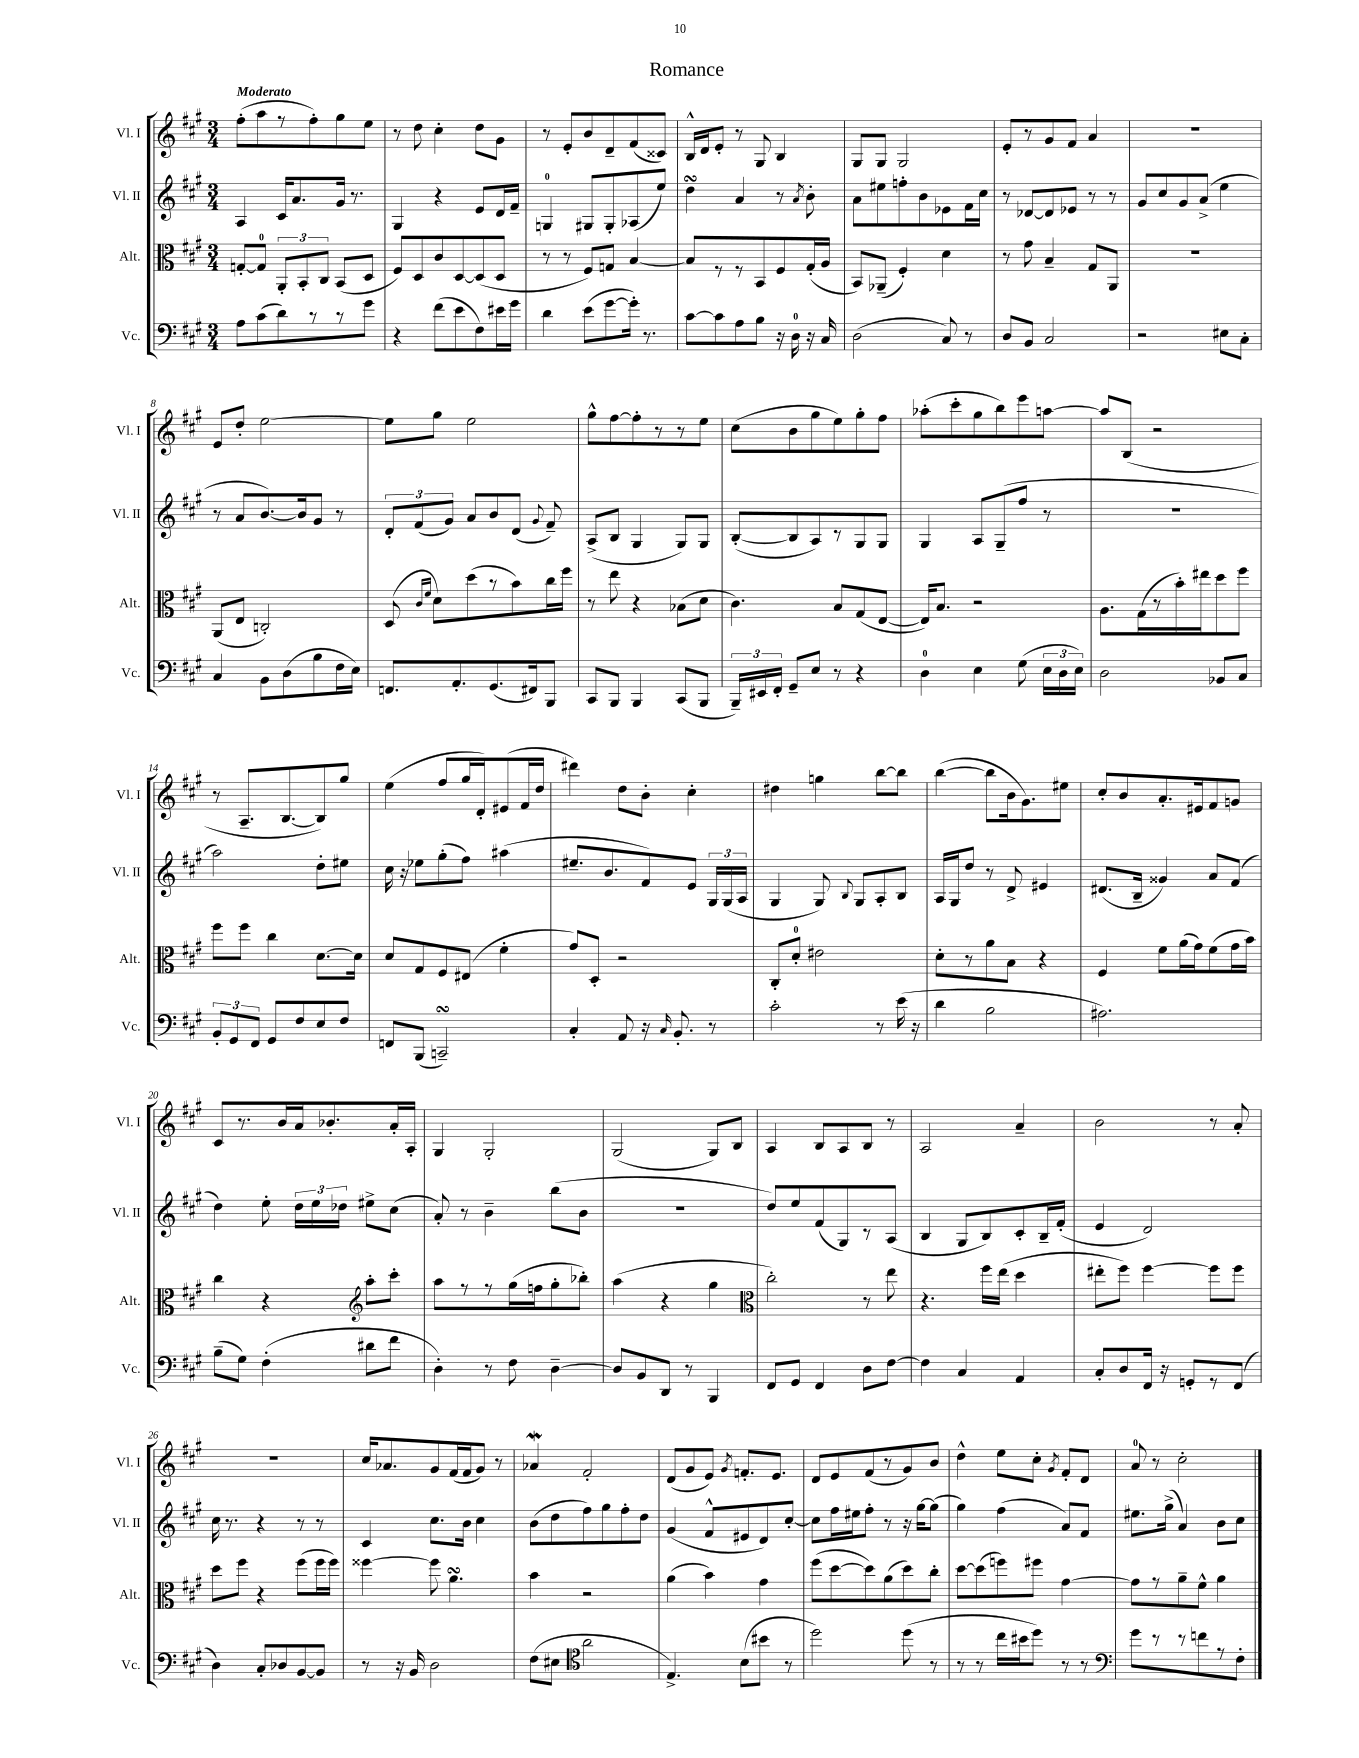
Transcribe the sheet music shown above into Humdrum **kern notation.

**kern	**kern	**kern	**kern
*staff4	*staff3	*staff2	*staff1
*clefF4	*clefC3	*clefG2	*clefG2
*k[f#c#g#]	*k[f#c#g#]	*k[f#c#g#]	*k[f#c#g#]
*M3/4	*M3/4	*M3/4	*M3/4
8A	[8G'	4A	(8ff#'
(8c#	8G]	.	8aa
8d)	12AA'	16c#	8r
.	.	8.a	.
.	12BB'	.	.
8r	.	.	8ff#')
.	12C#	.	.
8r	(8BB	16g#	8gg#
.	.	8.r	.
8g#	8D	.	8ee
=	=	=	=
4r	8F#)	4G#	8r
.	8D	.	8dd
(8f#	8c#	4r	4cc#'
8e	[8D	.	.
8F#)	(8D]	8e	8dd
16e#	8D	16d	8g#
16g#	.	16f#~	.
=	=	=	=
4d	8r	4G	8r
.	8r	.	8e'
(8e	8F#)	8G#	8b
[8g#	8G	8G#'	8d~
16g#'])	[4B	(8A-	(8f#
8.r	.	.	.
.	.	8ee)	8c##)
=	=	=	=
[8c#	8B]	4dd	16B^^
.	.	.	16d
8c#]	8r	.	8e'
8A	8r	4a	8r
8B	8BB	.	8G#
16r	8F#	8r	4B
16D	.	.	.
.	.	8qa	.
16r	(16G#'	8b'	.
16C#	16A	.	.
=	=	=	=
(2D	8BB)	8a	8G#
.	(8AA-~	8ee#	8G#
.	4F#')	8ff'	2G#
.	.	8b	.
8C#)	4d	8e-	.
8r	.	16f#	.
.	.	16cc#	.
=	=	=	=
8D	8r	8r	8e'
8BB	8g#	[8d-	8r
2C#	4B~	8d-]	8g#
.	.	8e-	8f#
.	8G#	8r	4a
.	8AA	8r	.
=	=	=	=
2r	2.r	8g#	2.r
.	.	8cc#	.
.	.	8g#	.
.	.	(8a^	.
8E#	.	4ee	.
8C#'	.	.	.
=	=	=	=
4C#	(8AA	8r	8e
.	8E	8a	8dd'
8BB	2C')	[8.b)	[2ee
(8D	.	.	.
.	.	16b]	.
8B	.	8g#	.
16F#	.	8r	.
16E)	.	.	.
=	=	=	=
8.FF	(8D	12d'	8ee]
.	.	(12f#	.
.	16qqc#	.	.
.	16qqf#	.	.
.	8d)	.	8gg#
.	.	12g#)	.
8.AA'	.	.	.
.	(8dd	8a	2ee
(8.GG#	8r	8b	.
.	8b)	(8d	.
16FF#)	.	.	.
.	.	8qqg#	.
8BBB	16cc#	8f#~)	.
.	16ff#	.	.
=	=	=	=
8CC#	8r	(8A^	8gg#^^
8BBB	8ee	8B	[8ff#
4BBB	4r	4G#	8ff#']
.	.	.	8r
(8CC#	(8B-	8G#)	8r
8BBB	8d	8G#	8ee
=	=	=	=
24BBB~)	4.c#)	([8B'	(8cc#
24EE#	.	.	.
24FF#'	.	.	.
8GG#~	.	8B]	8b
8E	.	8A)	8gg#
8r	8B	8r	8ee)
4r	(8G#	8G#	8gg#'
.	[8E	8G#	8ff#
=	=	=	=
4D	16E])	4G#	(8aa-'
.	8.B	.	.
.	.	.	8ccc#'
4E	2r	8A	8gg#
.	.	(8G#~	8bb)
(8G#	.	8ff#	8eee
24E	.	8r	[8aa
24D	.	.	.
24E)	.	.	.
=	=	=	=
2D	8.A	2.r	8aa]
.	.	.	(8B
.	(16G#	.	.
.	8r	.	2r
.	16b')	.	.
.	16ee#	.	.
8BB-	8dd	.	.
8C#	8ff#	.	.
=	=	=	=
12BB'	8ff#	2aa)	8r
12GG#	.	.	.
.	8ff#	.	8.A~
12FF#	.	.	.
8GG#	4cc#	.	.
.	.	.	[8.B
8F#	.	.	.
8E	[8.d	8dd'	8B])
8F#	.	8ee#	8gg#
.	16d]	.	.
=	=	=	=
8FF	8d	16cc#	(4ee
.	.	16r	.
(8BBB	8G#	8ee-	.
2CC~)	8F#	(8gg#'	8ff#
.	(8E#	8ff#)	16gg#
.	.	.	16d')
.	4f#'	(4aa#	(8e#
.	.	.	16f#
.	.	.	16dd
=	=	=	=
4C#'	8g#)	8.ee#~	4ddd#)
.	8D'	.	.
.	.	8.b	.
8AA	2r	.	8dd
16r	.	8f#)	8b'
16qqC#	.	.	.
8.BB'	.	.	.
.	.	8e	4cc#'
8r	.	24G#	.
.	.	(24G#	.
.	.	24A	.
=	=	=	=
2c#'	8C#'	4G#	4dd#
.	8d'	.	.
.	2e#	8G#)	4gg
.	.	8qqB	.
.	.	8G#	.
8r	.	8A'	[8bb
(16e	.	8B	8bb]
16r	.	.	.
=	=	=	=
4d	8d'	16A	([4bb
.	.	16G#	.
.	8r	8dd	.
2B	8a	8r	8bb]
.	8B	8d^	16b
.	.	.	8.g#)
.	4r	4e#	.
.	.	.	8ee#
=	=	=	=
2.A#)	4F#	(8.d#	8cc#'
.	.	.	8b
.	.	16B~	.
.	8f#	4g##)	8.a'
.	(16a	.	.
.	16g#)	.	16e#
.	(8f#	8a	8f#
.	16g#	(8f#	8g
.	16b)	.	.
=	=	=	=
(8B~	4cc#	4dd)	8c#
8G#)	.	.	8.r
(4F#'	4r	8ee'	.
.	.	.	16b
.	.	24dd	16a
.	.	24ee	.
.	.	.	8.b-'
.	.	24dd-	.
*	*clefG2	*	*
8d#	8aa'	8ee#^	.
8f#	8ccc#'	(8cc#	16a'
.	.	.	16A'
=	=	=	=
4D')	8aa	8a')	4G#
.	8r	8r	.
8r	8r	4b~	2G#'
8F#	(16gg#	.	.
.	16ff	.	.
[4D~	8gg#'	(8bb	.
.	8bb-')	8b	.
=	=	=	=
8D]	(4aa	2.r	(2G#
8BB	.	.	.
8DD	4r	.	.
8r	.	.	.
4BBB	4gg#	.	8G#)
.	.	.	8B
=	=	=	=
*	*clefC3	*	*
8FF#	2cc#')	8dd)	4A
8GG#	.	8ee	.
4FF#	.	(8f#	8B
.	.	8G#)	8A
8D	8r	8r	8B
[8F#	8ee	(8A	8r
=	=	=	=
4F#]	4.r	4B	2A
4C#	.	8G#	.
.	16ff#	8B)	.
.	(16ee	.	.
4AA	4dd	8c#'	4a~
.	.	16B~	.
.	.	(16f#'	.
=	=	=	=
8C#'	8ee#'	4e	2b
8D	8ff#)	.	.
16FF#	[4ff#	2d)	.
16r	.	.	.
8GG'	.	.	.
8r	8ff#]	.	8r
(8FF#	8ff#	.	8a'
=	=	=	=
4D)	8dd	16cc#	2.r
.	.	8.r	.
.	8ff#	.	.
8C#'	4r	4r	.
8D-	.	.	.
[8BB	(8ff#	8r	.
8BB]	16ff#	8r	.
.	16ff#)	.	.
=	=	=	=
8r	[4ff##	4c#	16cc#
.	.	.	8.a-
16r	.	.	.
16BB	.	.	.
2D	8ff##]	8.cc#	8g#
.	4.a	.	(16f#
.	.	16b	16f#
.	.	4cc#	8g#)
.	.	.	8r
=	=	=	=
(8F#	4b	(8b	4a-
8E#	.	8dd	.
*clefC4	*	*	*
2a	2r	8ff#)	2f#'
.	.	8gg#	.
.	.	8ff#'	.
.	.	8dd	.
=	=	=	=
4.E^)	(4a	(4g#	(8d
.	.	.	8g#
.	4b)	8f#^^	8e)
.	.	.	8qg#
(8B	.	8e#	8.f'
8b#	4g#	8d)	.
.	.	.	8.e
8r	.	[8cc#'	.
=	=	=	=
2dd)	(8ff#	8cc#]	8d
.	[8dd	16ff#	8e
.	.	16ee#	.
.	8dd])	8ff#'	(8f#
.	(8a	8r	8r
(8dd	8dd)	16r	8g#)
.	.	[16gg#	.
8r	8cc#'	(8gg#]	8b
=	=	=	=
8r	[8dd	4gg#)	4dd^^
8r	(8dd]	.	.
16cc#	8ff)	(4ff#	8ee
16b#	.	.	.
8dd)	8ff#	.	8cc#'
.	.	.	8qg#
8r	[4g#	8a)	8f#'
8r	.	8f#	8d
=	=	=	=
*clefF4	*	*	*
8g#	8g#]	8.ee#	8a
8r	8r	.	8r
.	.	(16gg#^	.
8r	8a~	4a)	2cc#'
8f	8f#^^	.	.
8r	4a	8b	.
8F#'	.	8cc#	.
==	==	==	==
*-	*-	*-	*-
